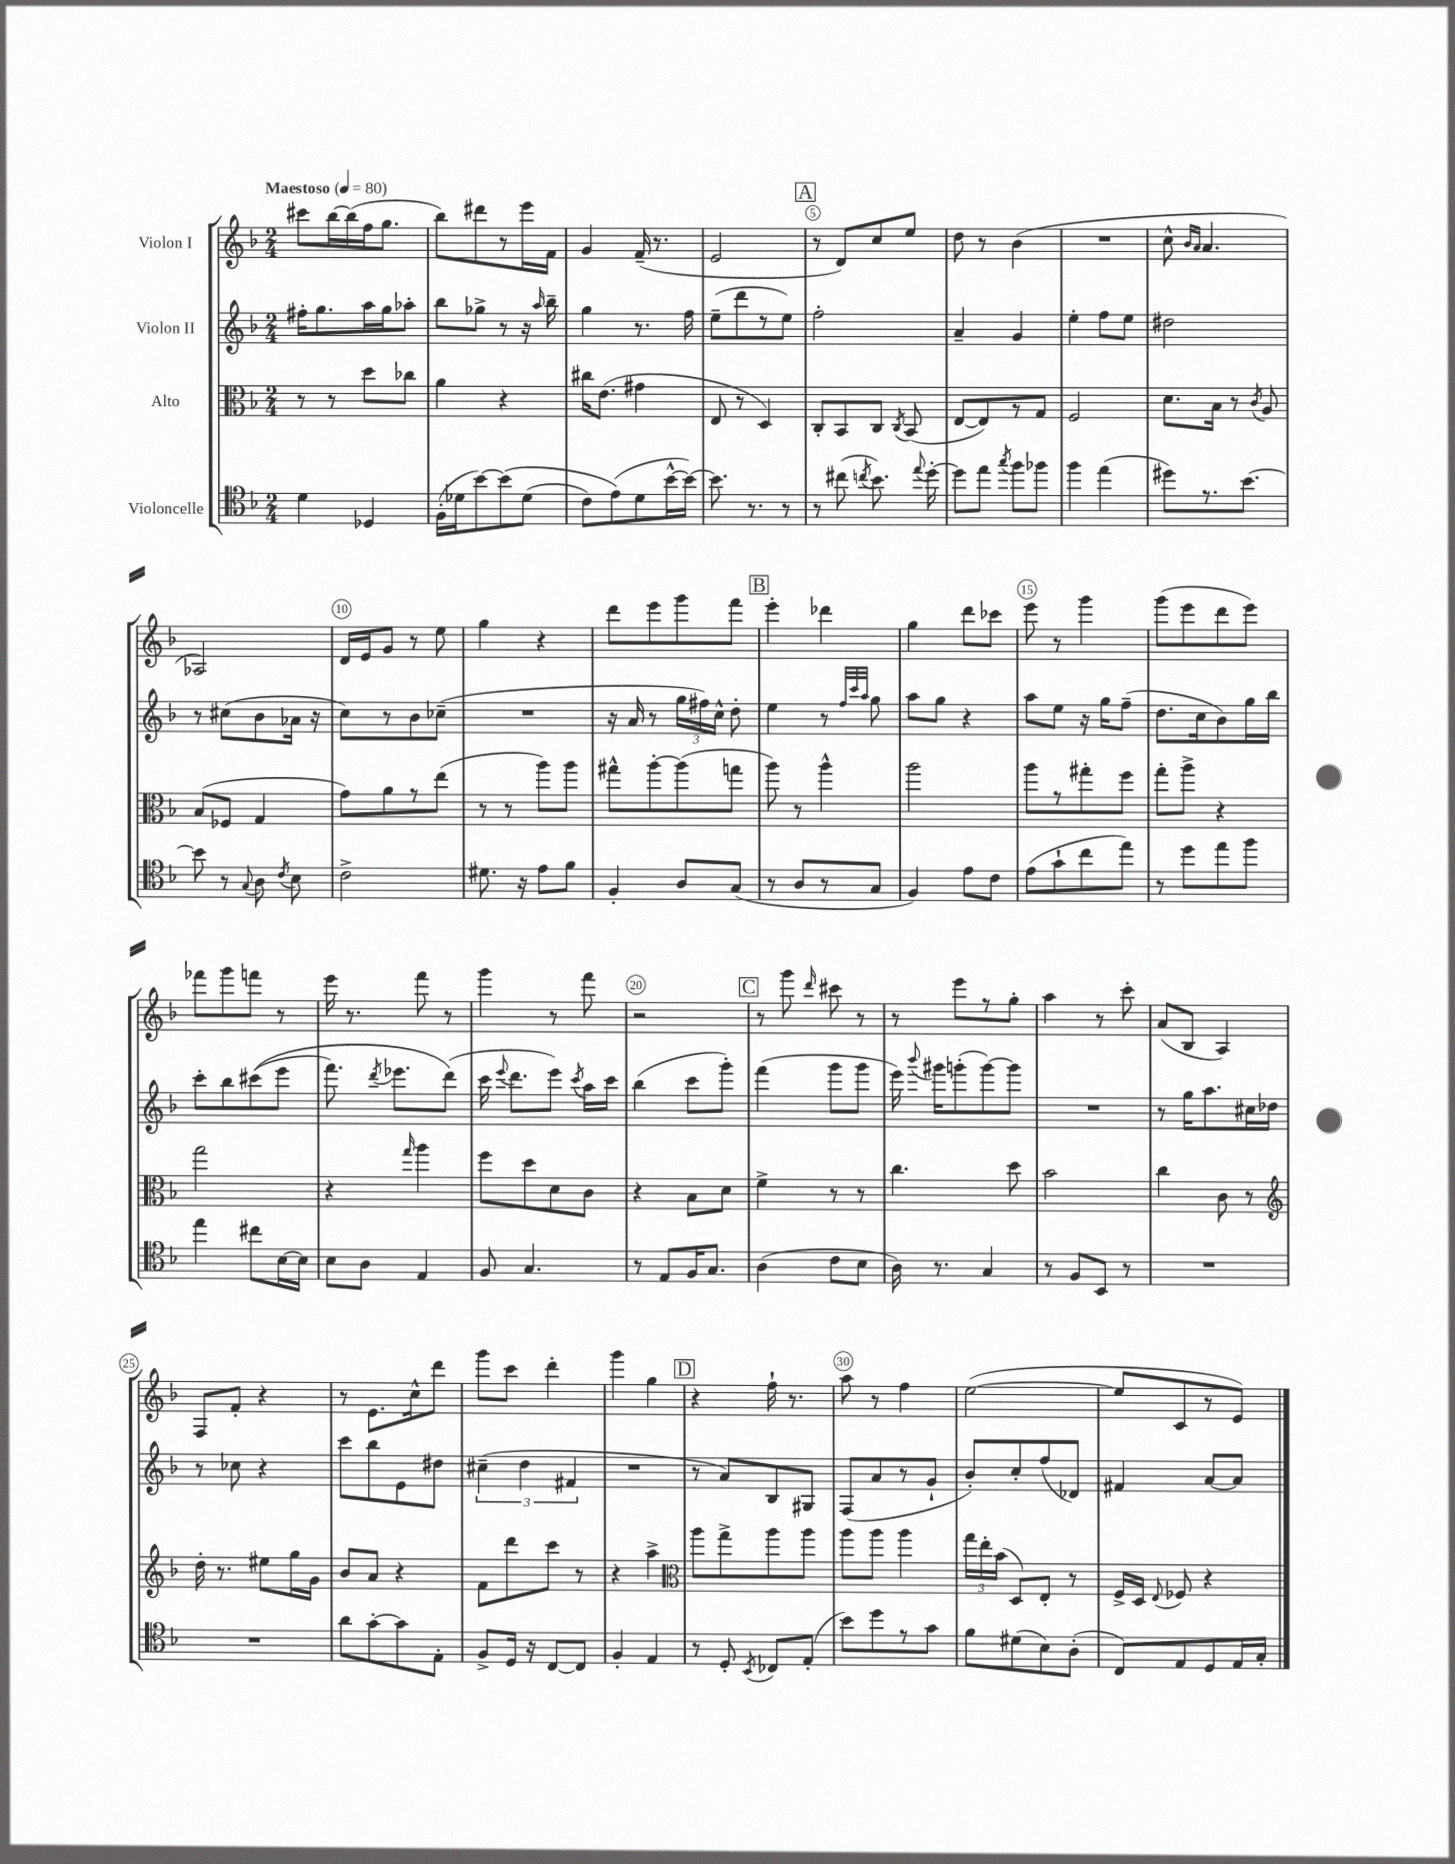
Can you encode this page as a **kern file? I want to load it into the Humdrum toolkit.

**kern	**kern	**kern	**kern
*staff4	*staff3	*staff2	*staff1
*clefC4	*clefC3	*clefG2	*clefG2
*k[b-]	*k[b-]	*k[b-]	*k[b-]
*M2/4	*M2/4	*M2/4	*M2/4
*MM80	*MM80	*MM80	*MM80
4d\	8r	16ff#'\LK	8ccc#\L
.	.	8.gg\	.
.	8r	.	[16bb-\L
.	.	.	(16bb-\]
4D-/	8dd\L	16aa\L	16ff\J
.	.	16gg\J	8.gg\J
.	8cc-\J	8aa-'\J	.
=	=	=	=
(16F'\LL	4a\	8bb-\L	8bb-\L)
16d-\J	.	.	.
[8b-\)	.	8gg-^\J	8ddd#\
&(8b-\]	4r	8r	8r
(8d-\J	.	16r	16eee\L
.	.	16qqaa/	.
.	.	16bb-~\	16f\JJ
=	=	=	=
8c\L)	16cc#\LK	4gg\	4g/
.	(8.e\J	.	.
(8e\&)	.	.	.
8d\	4g#\	8.r	(16f~/
.	.	.	8.r
[16b-^^\L	.	.	.
16b-\_JJ)	.	16ff\	.
=	=	=	=
8.b-\]	8E/	(8ee~\L	2e/
.	8r	8ddd\	.
8.r	.	.	.
.	4D/)	8r	.
8r	.	8ee\J)	.
=	=	=	=
8r	8C'/L	2ff'\	8r
(8cc#\	8BB-/	.	8d/L)
8qcc/	.	.	.
8.b-\)	8C/J	.	8cc/
.	8qC/	.	.
.	(8BB-/	.	8ee/J
8qqee/	.	.	.
[16dd'\	.	.	.
=	=	=	=
8dd\]L	[8E/L	4a~/	8dd\
8ee\J	8E/])	.	8r
8qgg/	.	.	.
8ff\L	8r	4g/	(4b-\
8ff-\J	8G/J	.	.
=	=	=	=
4ff\	2F/	4ee'\	2r
(4ee\	.	8ff\L	.
.	.	8ee\J	.
=	=	=	=
8dd#\L)	8.d\L	2dd#\	8cc^^\
.	.	.	16qqb-/LL
.	.	.	16qqa/JJ
8.r	.	.	4.a/
.	16B-\Jk	.	.
.	8r	.	.
[8.b-\J	.	.	.
.	8qc/	.	.
.	8A/	.	.
=	=	=	=
8b-\]	(8B-/L	8r	2A-/)
8r	8F-/J	(8cc#\L	.
8qqG/	.	.	.
8A\	4G/	8b-\	.
8qc/	.	.	.
8B-\	.	16a-\Jk	.
.	.	16r	.
=	=	=	=
2c^\	8g\L)	8cc\L)	16d/LL
.	.	.	16e/J
.	8a\	8r	8g/J
.	8r	8b-\	8r
.	(8ee\J	(8cc-~\J	8ee\
=	=	=	=
8.d#\	8r	2r	4gg\
.	8r	.	.
16r	.	.	.
8e\L	8aa\L)	.	4r
8f\J	8aa\J	.	.
=	=	=	=
4F'/	8gg#^^\L	16r	8ddd\L
.	.	16a/	.
.	[8aa'\	8r	8eee\
8A/L	(8aa\]	24gg\LL	8ggg\
.	.	24ff#\)	.
.	.	24cc^^\JJ	.
(8G/J	8gg\J	8dd'\	8fff\J
=	=	=	=
8r	8aa\)	4ee\	4eee'\
8A/L	8r	.	.
8r	4aa^^\	8r	4ddd-\
.	.	32qqff/LLL	.
.	.	32qqccc/	.
.	.	32qqaa/JJJ	.
8G/J	.	8gg\	.
=	=	=	=
4F/)	2aa\	8aa\L	4gg\
.	.	8gg\J	.
8e\L	.	4r	8ddd\L
8c\J	.	.	8ccc-\J
=	=	=	=
(8e\L	8aa\L	8aa\L	8eee\
8g`\	8r	8ee\J	8r
8cc\	8gg#'\	16r	4ggg\
.	.	16gg\LK	.
8ee\J)	8ff\J	(8ff~\J	.
=	=	=	=
8r	8gg'\L	8.dd\L	(8ggg\L
8dd\L	8aa^\J	.	8eee\
.	.	16cc\k	.
8ee\	4r	8b-\)	8ddd\
8ff\J	.	16gg\L	8eee\J)
.	.	16bb-\JJ	.
=	=	=	=
4ee\	2gg\	8ccc'\L	8fff-\L
.	.	8bb-\	8ggg\
8cc#\L	.	&((8ccc#\	8fff\J
[16B-\L	.	8eee\J	8r
16B-\]JJ	.	.	.
=	=	=	=
8B-\L	4r	8.fff\)	16eee\
.	.	.	8.r
8A\J	.	.	.
.	.	8qddd/	.
.	.	8.eee-\L	.
.	16qqgg/	.	.
4E/	4aa\	.	8fff\
.	.	(8ddd\J&)	8r
=	=	=	=
8F/	8ff\L	16ccc\	4ggg\
.	.	8qqeee/	.
.	.	8.ddd\L	.
4.G/	8dd\	.	.
.	8d\	8eee\J)	8r
.	.	8qccc/	.
.	8c\J	16aa\LL	8fff\
.	.	16ccc\JJ	.
=	=	=	=
8r	4r	(4bb-\	2r
8E/L	.	.	.
16F/K	8B-\L	8ccc\L	.
8.G/J	.	.	.
.	8d\J	8ggg'\J)	.
=	=	=	=
(4A\	4f^\	(4fff\	8r
.	.	.	8ggg\
.	.	.	16qqddd/
8c\L	8r	8ggg\L	8ccc#\
8B-\J	8r	8ggg\J	8r
=	=	=	=
16A\)	4.cc\	16eee\)	8r
.	.	8qqbbb-/	.
8.r	.	16ggg#\LK	.
.	.	(8ggg'\	8eee\L
4G/	.	[8ggg\)	8r
.	8dd\	8ggg\]J	8gg'\J
=	=	=	=
8r	2b-\	2r	4aa\
8F/L	.	.	.
8BB-/J	.	.	8r
8r	.	.	8ccc'\
=	=	=	=
2r	4cc\	8r	(8a/L
.	.	16gg\LK	8B-/J
.	.	8.aa\	.
.	8c\	.	4A/)
.	8r	16cc#\L	.
.	.	16dd-\JJ	.
=	=	=	=
*	*clefG2	*	*
2r	16dd'\	8r	8F/L
.	8.r	.	.
.	.	8cc-\	8f'/J
.	8ee#\L	4r	4r
.	16gg\L	.	.
.	16g\JJ	.	.
=	=	=	=
8a\L	8b-/L	8ccc\L	8r
[8g'\	8a/J	8bb-\	8.e\L
8g\]	4r	8e\	.
.	.	.	16cc^^\k
8E'\J	.	8dd#\J	8ddd\J
=	=	=	=
8F^/L	8f\L	(6cc#~\	8ggg\L
16D/Jk	8ddd\	.	8ccc\J
.	.	6dd\	.
16r	.	.	.
[8C/L	8ccc\J	.	4ddd'\
.	.	6f#/	.
8C/]J	8r	.	.
=	=	=	=
4F'/	4r	2r	4ggg\
4E/	4aa^\	.	4gg\
=	=	=	=
*	*clefC3	*	*
8r	8aa\L	8r	4r
8D'/	8gg^\	8a/L)	.
8qBB-/	.	.	.
8C-/L	8aa\	8B-/	16ff`\
.	.	.	8.r
(8E'/J	8aa\J	8G#/J	.
=	=	=	=
8b-\L)	8aa\L	(8F/L	8aa\
8dd\	8aa\J	8a/	8r
8r	4aa\	8r	4ff\
8g\J	.	8g`/J	.
=	=	=	=
8f\L	24gg\LL	8b-'/L)	([2ee\
.	24ee'\	.	.
.	(24b-\JJ	.	.
(8d#\	8D/L)	8cc'/	.
8B-\)	8E'/J	(8ff/	.
(8A'\J	8r	8d-/J)	.
=	=	=	=
8C/L)	16F^/LL	4f#/	8ee/]L
.	16D/JJ	.	.
.	8qqE/	.	.
8E/	8F-/	.	8c/
8D/	4r	[8a/L	8r
16E/L	.	8a/]J	8e/J)
16G'/JJ	.	.	.
==	==	==	==
*-	*-	*-	*-
